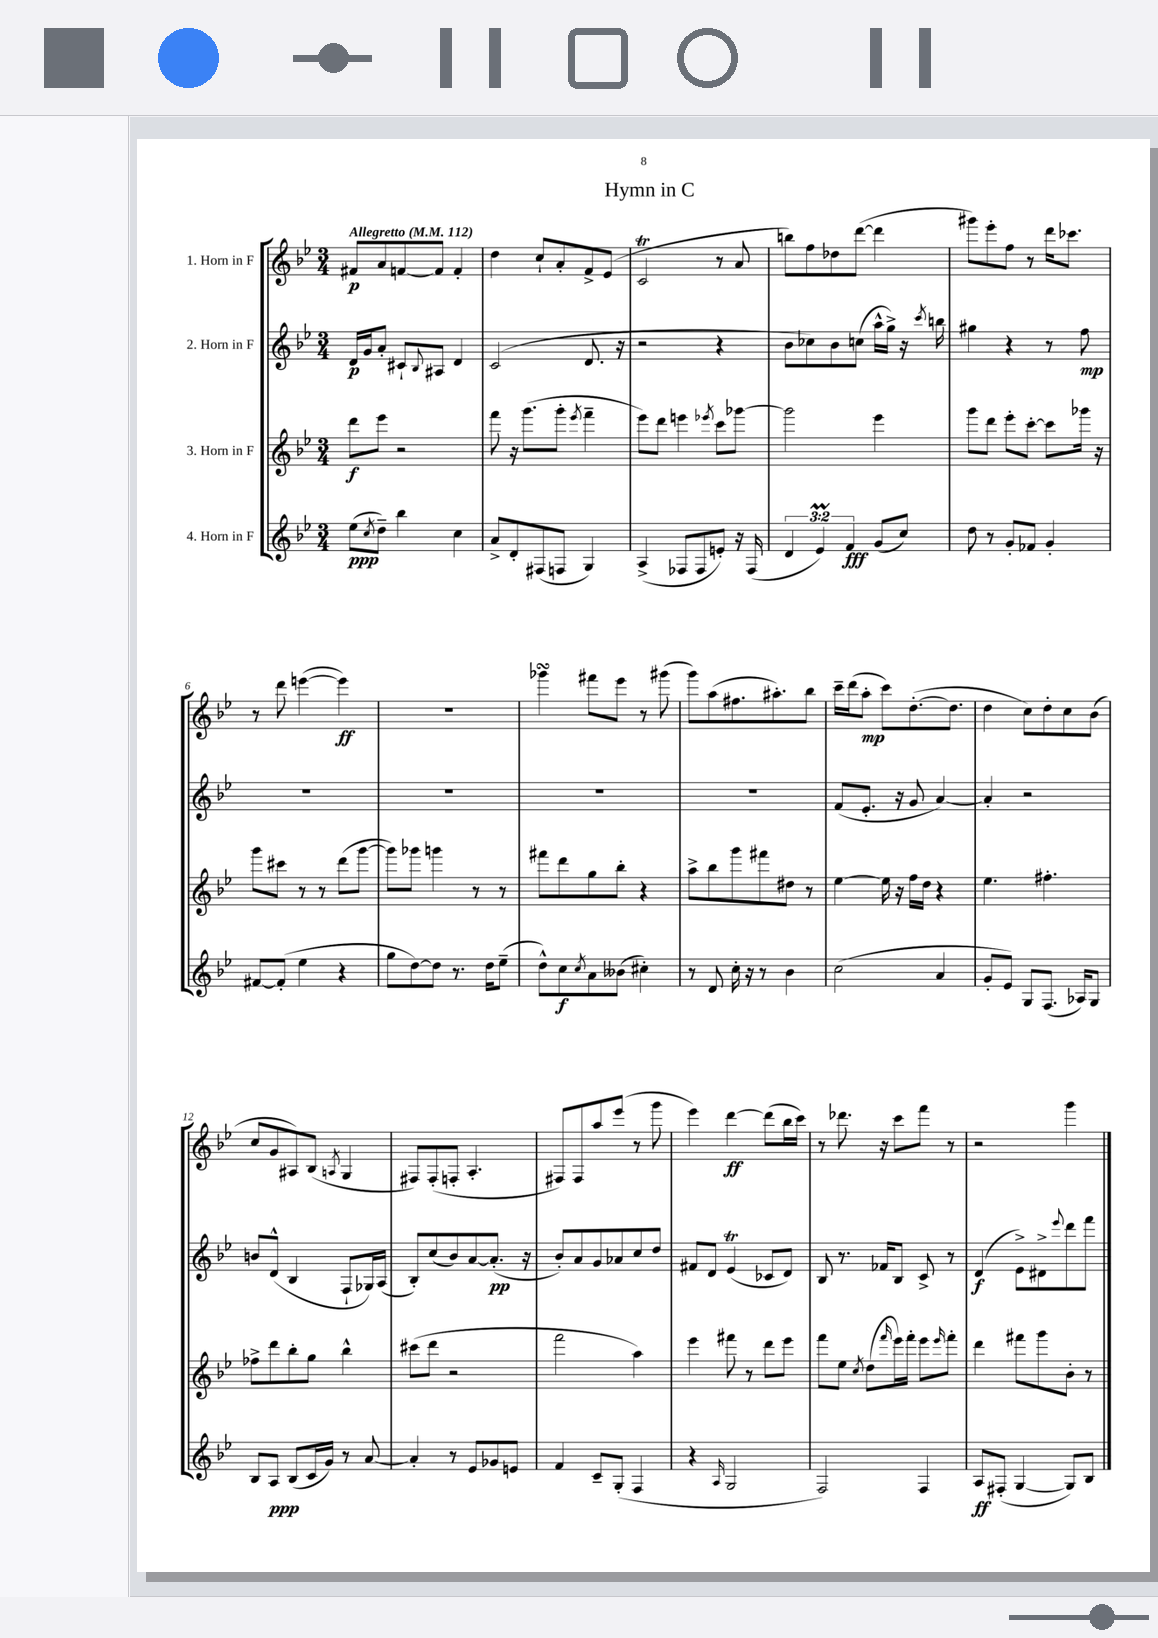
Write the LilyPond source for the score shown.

\header { title = "Hymn in C" }
<<
\new StaffGroup <<
\new Staff = "s0" \with { instrumentName = "1. Horn in F" } {
    \clef treble \key bes \major \numericTimeSignature \time 3/4 \tempo "Allegretto" 4 = 112
    fis'8\p a'8 f'8~ f'8 f'4-. |
    d''4 c''8-! a'8-. f'8-> ees'8( |
    c'2\trill r8 a'8 |
    b''8) f''8 des''8 d'''8~( d'''4 |
    gis'''8) ees'''8-. f''8 r8 d'''16 ces'''8. |
    r8 d'''8 e'''4~( e'''4\ff) |
    R2. |
    ges'''4\turn fis'''8 ees'''8 r8 gis'''8( |
    g'''8) a''8( fis''8. ais''8.-.) bes''8 |
    c'''16-- d'''16( a''8-.\mp c'''8) d''8.~-.( d''8. |
    d''4 c''8) d''8-. c''8 bes'8( |
    c''8 g'8 ais8) bes8( \acciaccatura { a8 } g4 |
    fis8) fis8-.( f8-. a4.-. |
    fis8) fis8 a''8 ees'''8( r8 g'''8 |
    ees'''4) d'''4~\ff d'''8( bes''16 c'''16) |
    r8 des'''8. r16 c'''8 f'''8 r8 |
    r2 g'''4 \bar "|." |
}
\new Staff = "s1" \with { instrumentName = "2. Horn in F" } {
    \clef treble \key bes \major \numericTimeSignature \time 3/4
    d'16\p g'16 a'8-. cis'8-! \appoggiatura { bes8 } ais8 d'4 |
    c'2( d'8. r16 |
    r2 r4 |
    bes'8 ces''8) bes'8 c''8( a''16-^ g''16->) r16 \acciaccatura { c'''8 } b''16 |
    gis''4 r4 r8 f''8\mp |
    R2. |
    R2. |
    R2. |
    R2. |
    f'8( ees'8.-. r16 g'8 a'4~) |
    a'4-. r2 |
    b'8 d'8-^( bes4 f8-! ges16) a16( |
    bes8-.) c''8( bes'8) a'8~ a'8.-.\pp( r16 |
    bes'8-.) a'8 g'8 aes'8 c''8 d''8 |
    fis'8 d'8 ees'4\trill( ces'8 d'8) |
    bes8 r8. fes'16 bes8 c'8-> r8 |
    d'4\f( ees'8->) dis'8-> \appoggiatura { ees'''8 } d'''8 f'''8 \bar "|." |
}
\new Staff = "s2" \with { instrumentName = "3. Horn in F" } {
    \clef treble \key bes \major \numericTimeSignature \time 3/4
    d'''8\f ees'''8 r2 |
    f'''8 r16 g'''8.( g'''8-. \acciaccatura { ees'''8 } f'''4-- |
    ees'''8) d'''8 e'''4 \acciaccatura { ees'''8 } c'''8 ges'''8~ |
    ges'''2 ees'''4 |
    g'''8 d'''8 ees'''8-. c'''8~-. c'''8 ges'''16 r16 |
    g'''8 cis'''8 r8 r8 d'''8( g'''8~ |
    g'''8) ges'''8 g'''4 r8 r8 |
    fis'''8 d'''8 g''8 bes''8-. r4 |
    a''8-> bes''8 g'''8 fis'''8 dis''8 r8 |
    ees''4~ ees''16 r16 f''16 d''16 r4 |
    ees''4. fis''4.-. |
    fes''8-> d'''8 bes''8-. g''8 bes''4-^ |
    cis'''8( d'''8 r2 |
    f'''2 a''4) |
    ees'''4 fis'''8 r8 d'''8 ees'''8 |
    f'''8 ees''8 \acciaccatura { c''8 } d''8( \grace { f'''16 } ees'''16) f'''16-. ees'''8 \grace { ees'''16 } f'''8-. |
    d'''4 fis'''8 g'''8 bes'8-. r8 \bar "|." |
}
\new Staff = "s3" \with { instrumentName = "4. Horn in F" } {
    \clef treble \key bes \major \numericTimeSignature \time 3/4 \override Staff.TupletNumber.text = #tuplet-number::calc-fraction-text
    ees''8\ppp( \acciaccatura { c''8 } d''8--) bes''4 c''4 |
    a'8-> d'8-. fis8( f8 g4) |
    a4->( fes8 fes8 e'8-.) r16 fes16( |
    \tuplet 3/2 { d'4 ees'4\prall) f'4\fff } g'8( c''8) |
    d''8 r8 g'8-. fes'8 g'4-. |
    fis'8~ fis'8-.( ees''4 r4 |
    g''8 d''8~) d''8 r8. d''16 ees''8--( |
    d''8-^) c''8\f \acciaccatura { c''8 } a'8 beses'8( cis''4-.) |
    r8 d'8 c''16-. r16 r8 bes'4 |
    c''2( a'4 |
    g'8-. ees'8) g8 f8.( aes16) g8 |
    bes8 a8\ppp bes8( c'16 g'16) r8 a'8~ |
    a'4-. r8 ees'8 ges'8 e'8 |
    f'4 c'8-- g8-.( f4 |
    r4 \grace { a16 } g2 |
    f2) f4 |
    a8\ff fis8-.( g4~ g8) bes8 \bar "|." |
}
>>
>>
